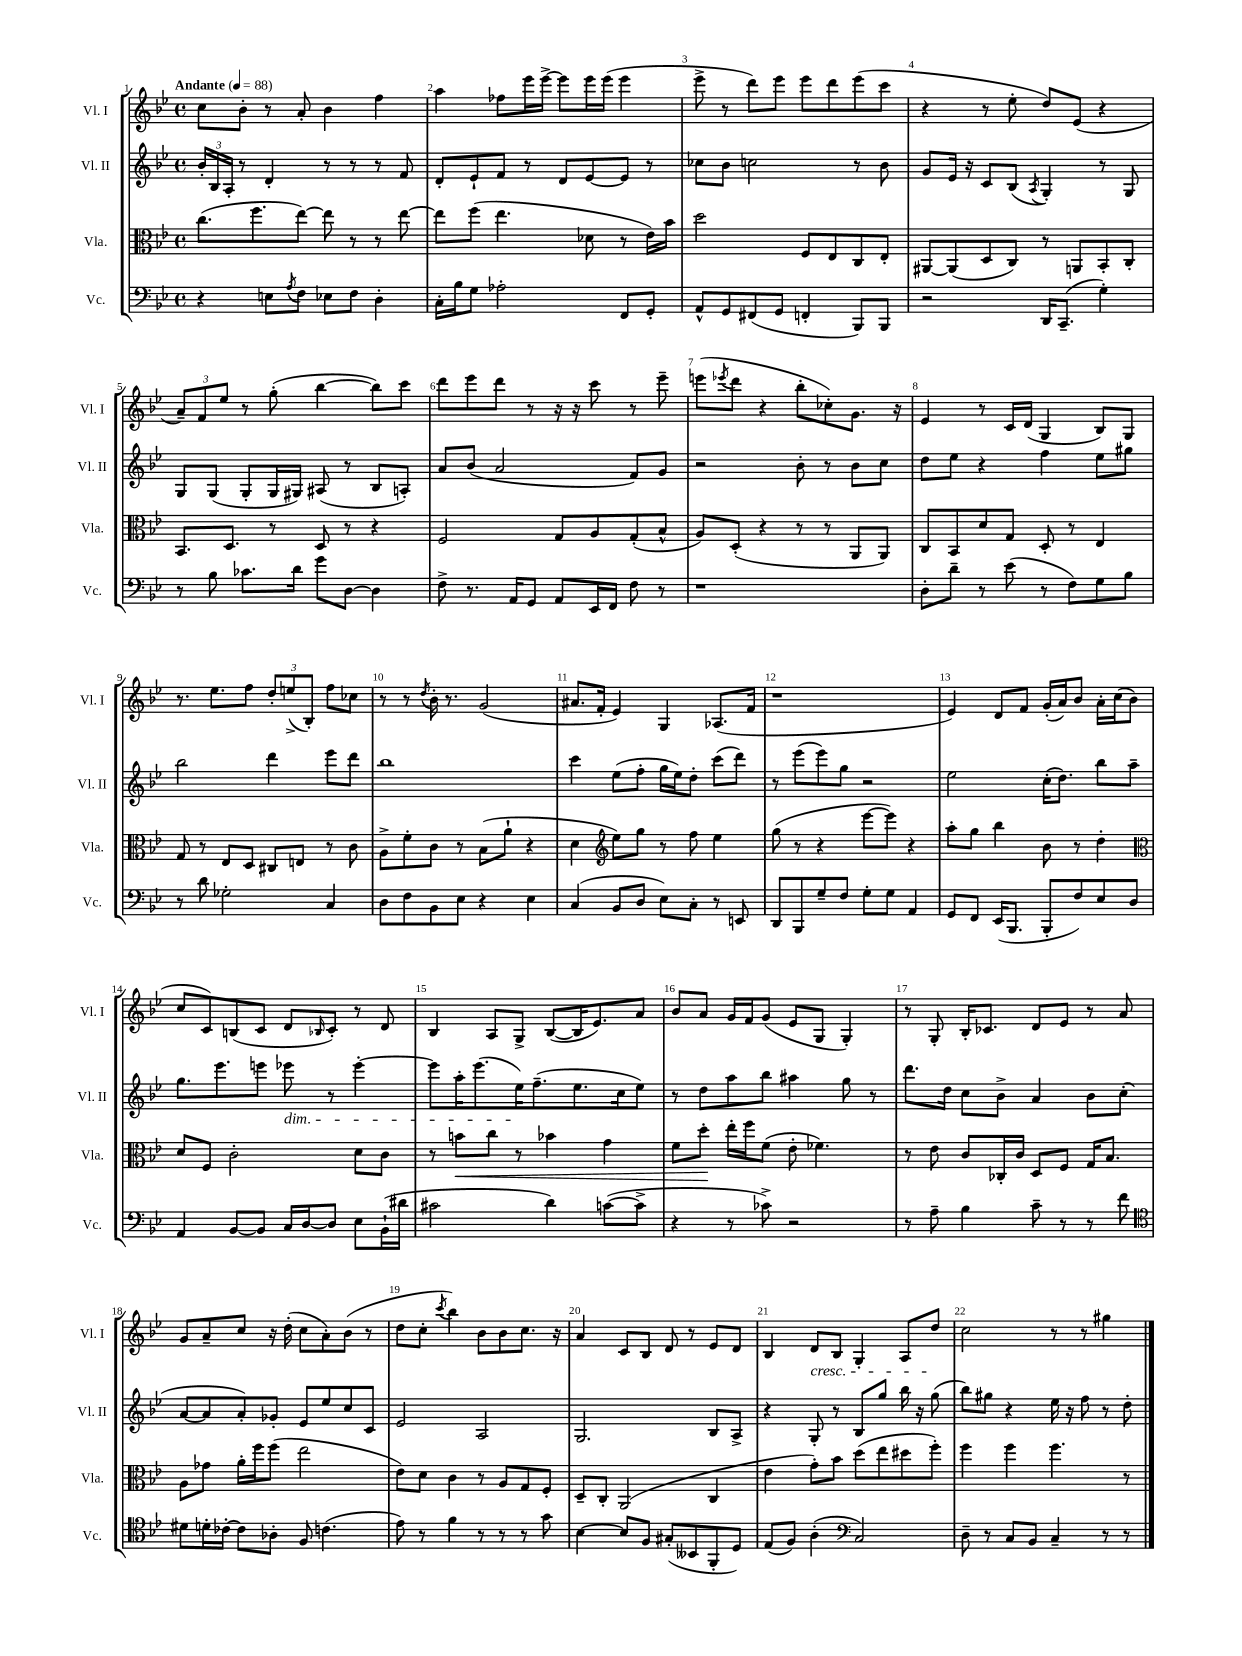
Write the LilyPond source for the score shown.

<<
\new StaffGroup <<
\new Staff = "s0" \with { instrumentName = "Vl. I" shortInstrumentName = "Vl. I" } {
    \clef treble \key bes \major \defaultTimeSignature \time 4/4 \tempo "Andante" 4 = 88
    c''8 bes'8-. r8 a'8-. bes'4 f''4 |
    a''4 fes''8 ees'''16 ees'''16~-> ees'''8 ees'''16 ees'''16( ees'''4 |
    ees'''8-> r8 d'''8) ees'''8 ees'''8 d'''8 ees'''8( c'''8 |
    r4 r8 ees''8-. d''8) ees'8( r4 |
    \tuplet 3/2 { a'8--) f'8 ees''8 } r8 g''8-.( bes''4~ bes''8) c'''8 |
    d'''8 ees'''8 d'''8 r8 r16 r16 c'''8 r8 ees'''8-- |
    e'''8( \acciaccatura { ees'''8 } d'''8 r4 bes''8-. ces''8-.) g'8. r16 |
    ees'4 r8 c'16 d'16( g4 bes8) g8 |
    r8. ees''8. f''8 \tuplet 3/2 { d''8-. e''8->( bes8-.) } f''8 ces''8 |
    r8 r8 \acciaccatura { d''8 } bes'16-. r8. g'2( |
    ais'8. f'16-. ees'4) g4 aes8.( f'16 |
    r1 |
    ees'4) d'8 f'8 g'16-.( a'16) bes'8 a'16-. c''16( bes'8 |
    c''8 c'8) b8( c'8 d'8 \grace { bes16 } c'8-.) r8 d'8 |
    bes4 a8 g8-> bes8~( bes16 ees'8.) a'8 |
    bes'8 a'8 g'16 f'16 g'8( ees'8 g8 g4-.) |
    r8 g8-. bes16-. ces'8. d'8 ees'8 r8 a'8 |
    g'8 a'8-- c''8 r16 d''16-.( c''8 a'8-.) bes'8( r8 |
    d''8 c''8-. \acciaccatura { c'''8 } bes''4) bes'8 bes'8 c''8. r16 |
    a'4 c'8 bes8 d'8 r8 ees'8 d'8 |
    bes4 d'8\cresc bes8 g4-. a8 d''8\! |
    c''2 r8 r8 gis''4 \bar "|." |
}
\new Staff = "s1" \with { instrumentName = "Vl. II" shortInstrumentName = "Vl. II" } {
    \clef treble \key bes \major \defaultTimeSignature \time 4/4
    \tuplet 3/2 { bes'16-. bes16 a16-. } r8 d'4-. r8 r8 r8 f'8 |
    d'8-. ees'8-! f'8 r8 d'8 ees'8~ ees'8 r8 |
    ces''8 bes'8 c''2 r8 bes'8 |
    g'8 ees'16 r16 c'8 bes8( \acciaccatura { a8 } g4-.) r8 g8 |
    g8 g8( g8-. g16 gis16) ais8( r8 bes8 a8-.) |
    a'8 bes'8( a'2 f'8) g'8 |
    r2 bes'8-. r8 bes'8 c''8 |
    d''8 ees''8 r4 f''4 ees''8 gis''8 |
    bes''2 d'''4 ees'''8 d'''8 |
    bes''1 |
    c'''4 ees''8( f''8-. g''16 ees''16) d''8-. c'''8( d'''8) |
    r8 ees'''8( ees'''8) g''8 r2 |
    ees''2 c''16-.( d''8.) bes''8 a''8-- |
    g''8. ees'''8. e'''8 ees'''8\dim r8 ees'''4~-. |
    ees'''8 a''16-. ees'''8.( ees''16\!) f''8.--( ees''8. c''16 ees''8) |
    r8 d''8 a''8 bes''8 ais''4 g''8 r8 |
    d'''8. d''16 c''8 bes'8-> a'4 bes'8 c''8-.( |
    a'8~ a'8 a'8-.) ges'8-. ees'8 ees''8 c''8 c'8 |
    ees'2 a2 |
    g2. bes8 a8-> |
    r4 g8-. r8 bes8 g''8 bes''16 r16 g''8( |
    bes''8) gis''8 r4 ees''16 r16 f''8 r8 d''8-. \bar "|." |
}
\new Staff = "s2" \with { instrumentName = "Vla." shortInstrumentName = "Vla." } {
    \clef alto \key bes \major \defaultTimeSignature \time 4/4
    c''8.( f''8. ees''8~) ees''8 r8 r8 ees''8~ |
    ees''8 f''8( ees''4. des'8 r8 ees'16) bes'16 |
    d''2 f8 ees8 c8 ees8-. |
    ais,8~ ais,8( d8 c8) r8 a,8 bes,8-. c8-. |
    bes,8. d8. r8 d8 r8 r4 |
    f2 g8 a8 g8-.( bes8-^ |
    a8) d8-.( r4 r8 r8 a,8 a,8) |
    c8 bes,8 d'8 g8 d8-. r8 ees4 |
    g8 r8 ees8 d8 cis8 e8 r8 c'8 |
    a8-> f'8-. c'8 r8 bes8( a'8-! r4 |
    d'4 \clef treble ees''8) g''8 r8 f''8 ees''4 |
    g''8( r8 r4 ees'''8~ ees'''8) r4 |
    a''8-. g''8 bes''4 bes'8 r8 d''4-. |
    \clef alto d'8 f8 c'2-. d'8 c'8 |
    r8 b'8\< c''8 r8 bes'4 g'4 |
    f'8 d''8-.\! ees''16-. f''16 f'8( ees'8-. fes'4.) |
    r8 ees'8 c'8 ces16-. c'16 d8 f8 g16 bes8. |
    a8 ges'8 a'16-. f''16 f''8( ees''2 |
    ees'8) d'8 c'4 r8 a8 g8 f8-. |
    d8-- c8-. a,2( c4 |
    ees'4 g'8-.) bes'8 d''8( ees''8 dis''8 f''8-.) |
    f''4 f''4 f''4. r8 \bar "|." |
}
\new Staff = "s3" \with { instrumentName = "Vc." shortInstrumentName = "Vc." } {
    \clef bass \key bes \major \defaultTimeSignature \time 4/4
    r4 e8 \acciaccatura { a8 } f8 ees8 f8 d4-. |
    c16-. bes16 g8 aes2-. f,8 g,8-. |
    a,8-^ g,8 fis,8( g,8 f,4-. bes,,8) bes,,8 |
    r2 d,16 c,8.--( g4-.) |
    r8 bes8 ces'8. d'16 g'8 d8~ d4 |
    f8-> r8. a,16 g,8 a,8 ees,16 f,16 f8 r8 |
    r1 |
    d8-. d'8-- r8 ees'8( r8 f8) g8 bes8 |
    r8 d'8 ges2-. c4 |
    d8 f8 bes,8 ees8 r4 ees4 |
    c4( bes,8 d8 ees8) c8-. r8 e,8 |
    d,8 bes,,8 g8-- f8 g8-. g8 a,4 |
    g,8 f,8 ees,16( bes,,8. bes,,8-. f8) ees8 d8 |
    a,4 bes,8~ bes,8 c16 d16~ d8 ees8 bes,16-!( dis'16 |
    cis'2 d'4) c'8~( c'8-> |
    r4 r8 ces'8->) r2 |
    r8 a8-- bes4 c'8-- r8 r8 f'8 |
    \clef tenor dis'8 d'16-. ces'16~-. ces'8 aes8-. f8 c'4.( |
    ees'8) r8 f'4 r8 r8 r8 g'8 |
    bes4~ bes8 f8 gis8-.( beses,8 f,8-. d8) |
    ees8( f8) a4-.( \clef bass c2) |
    d8-- r8 c8 bes,8 c4-- r8 r8 \bar "|." |
}
>>
>>
\layout { \context { \Score \override BarNumber.break-visibility = ##(#f #t #t) barNumberVisibility = #all-bar-numbers-visible } }
